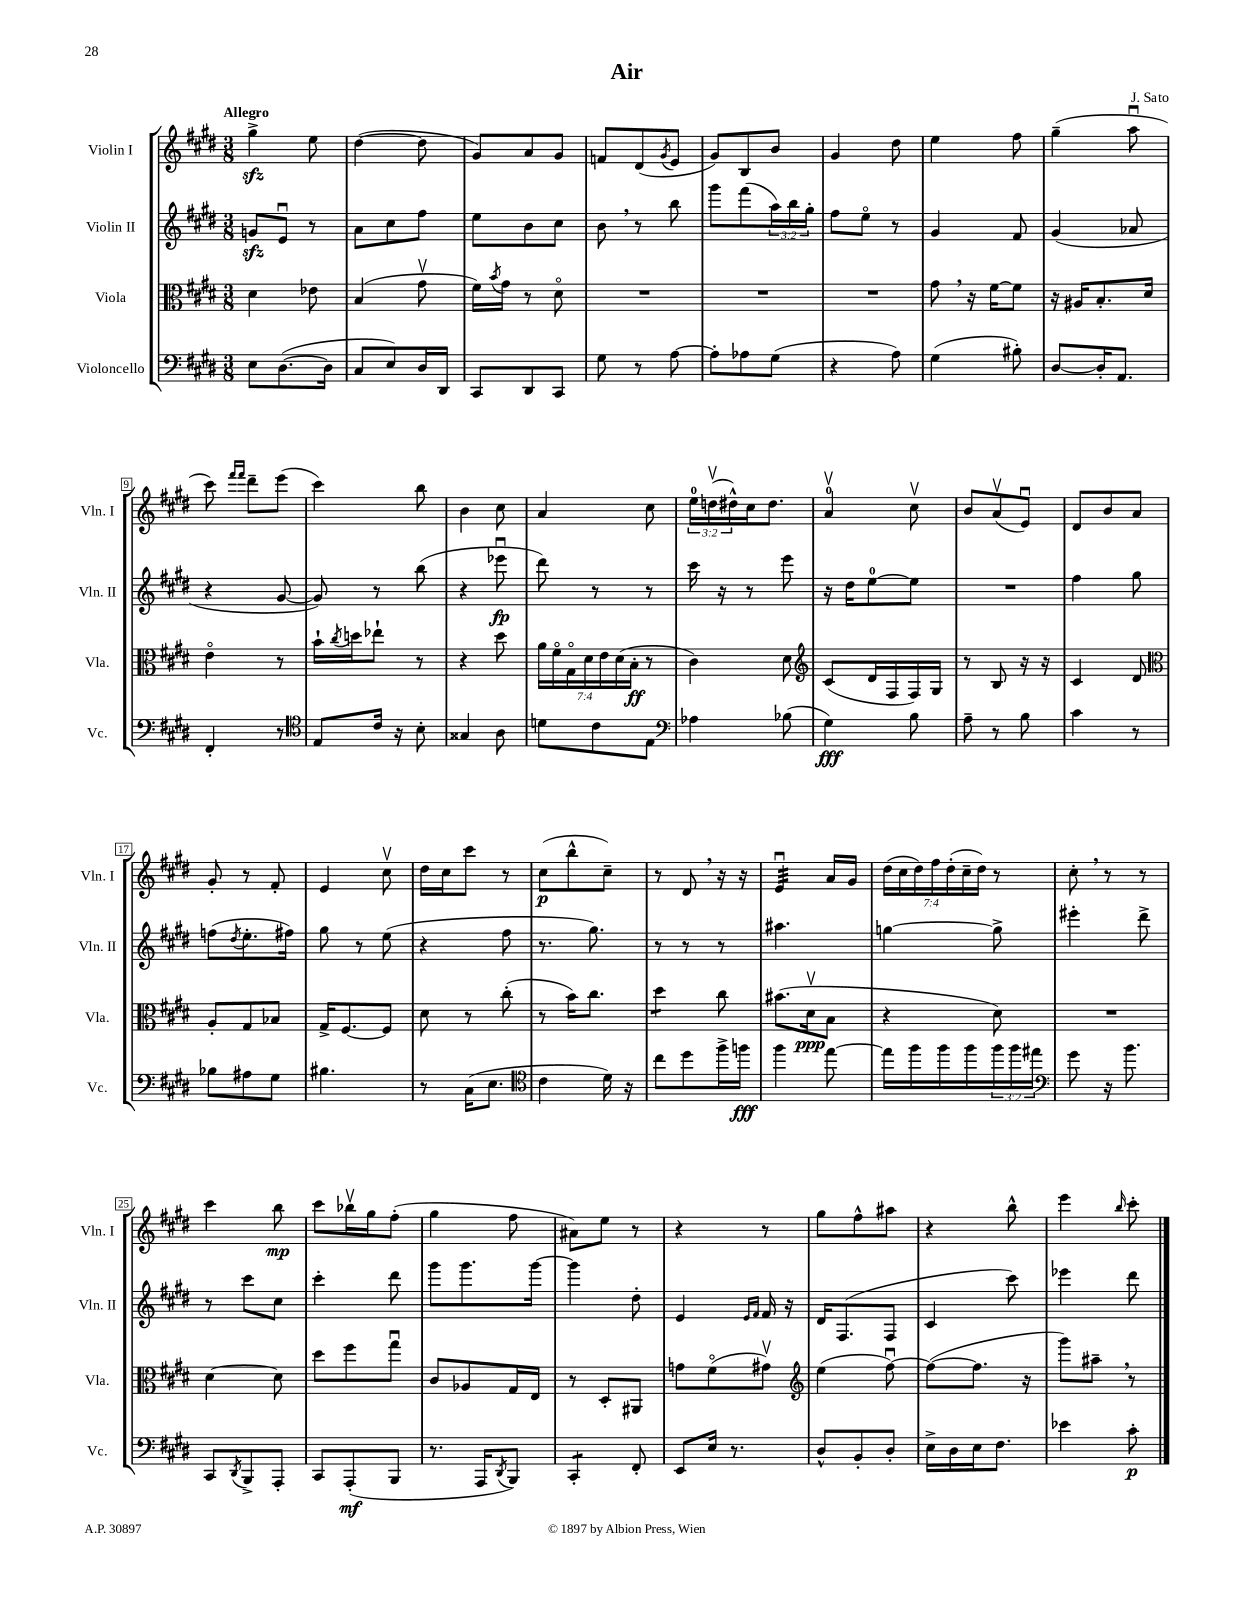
\header { title = "Air" composer = "J. Sato" }
<<
\new StaffGroup <<
\new Staff = "s0" \with { instrumentName = "Violin I" shortInstrumentName = "Vln. I" } {
    \clef treble \key e \major \numericTimeSignature \time 3/8 \override Staff.TupletNumber.text = #tuplet-number::calc-fraction-text \tempo "Allegro"
    gis''4->\sfz e''8 |
    dis''4~( dis''8 |
    gis'8) a'8 gis'8 |
    f'8 dis'8( \acciaccatura { gis'8 } e'8 |
    gis'8) b8 b'8 |
    gis'4 dis''8 |
    e''4 fis''8 |
    gis''4--( a''8\downbow |
    cis'''8) \grace { fis'''16 fis'''16 } dis'''8-- e'''8( |
    cis'''4) b''8 |
    b'4 cis''8 |
    a'4 cis''8 |
    \tuplet 3/2 { e''16-0 d''16\upbow( dis''16-^) } cis''16 dis''8. |
    a'4-0\upbow cis''8\upbow |
    b'8 a'8\upbow( e'8\downbow) |
    dis'8 b'8 a'8 |
    gis'8-. r8 fis'8-. |
    e'4 cis''8\upbow |
    dis''16 cis''16 cis'''8 r8 |
    cis''8\p( b''8-^ cis''8--) |
    r8 dis'8 \breathe r16 r16 |
    e'4:32\downbow a'16 gis'16 |
    \tuplet 7/4 { dis''16( cis''16 dis''16) fis''16 dis''16-.( cis''16-- dis''16) } r8 |
    cis''8-. \breathe r8 r8 |
    cis'''4 b''8\mp |
    cis'''8 bes''16\upbow gis''16 fis''8-.( |
    gis''4 fis''8 |
    ais'8) e''8 r8 |
    r4 r8 |
    gis''8 fis''8-^ ais''8 |
    r4 b''8-^ |
    e'''4 \grace { b''16 } cis'''8-. \bar "|." |
}
\new Staff = "s1" \with { instrumentName = "Violin II" shortInstrumentName = "Vln. II" } {
    \clef treble \key e \major \numericTimeSignature \time 3/8 \override Staff.TupletNumber.text = #tuplet-number::calc-fraction-text
    g'8\sfz e'8\downbow r8 |
    a'8 cis''8 fis''8 |
    e''8 b'8 cis''8 |
    b'8 \breathe r8 b''8 |
    gis'''8 fis'''8( \tuplet 3/2 { a''16) b''16 gis''16-. } |
    fis''8 e''8\flageolet r8 |
    gis'4 fis'8 |
    gis'4( aes'8 |
    r4 gis'8~ |
    gis'8) r8 b''8( |
    r4 ees'''8\downbow\fp |
    dis'''8) r8 r8 |
    cis'''16 r16 r8 e'''8 |
    r16 dis''16 e''8-0~ e''8 |
    R4. |
    fis''4 gis''8 |
    f''8( \acciaccatura { dis''8 } e''8.-. fis''16) |
    gis''8 r8 e''8( |
    r4 fis''8 |
    r8. gis''8.) |
    r8 r8 r8 |
    ais''4. |
    g''4~ g''8-> |
    eis'''4-. dis'''8-> |
    r8 cis'''8 cis''8 |
    cis'''4-. dis'''8 |
    gis'''8 gis'''8. gis'''16~ |
    gis'''4 dis''8-. |
    e'4 \grace { e'16 fis'16 } fis'16 r16 |
    dis'16 fis8.( fis8 |
    cis'4 cis'''8) |
    ees'''4 dis'''8 \bar "|." |
}
\new Staff = "s2" \with { instrumentName = "Viola" shortInstrumentName = "Vla." } {
    \clef alto \key e \major \numericTimeSignature \time 3/8 \override Staff.TupletNumber.text = #tuplet-number::calc-fraction-text
    dis'4 ees'8 |
    b4( gis'8\upbow |
    fis'16) \acciaccatura { b'8 } gis'16 r8 dis'8\flageolet |
    R4. |
    R4. |
    R4. |
    gis'8 \breathe r16 fis'16~ fis'8 |
    r16 ais16 b8.-. dis'16 |
    e'4\flageolet r8 |
    b'16-! \acciaccatura { cis''8 } d''16 ees''8-! r8 |
    r4 dis''8 |
    \tuplet 7/4 { a'16 fis'16\flageolet gis16\flageolet dis'16 e'16 dis'16( b16-.\ff } r8 |
    cis'4) dis'8 |
    \clef treble cis'8( dis'16 fis16 fis16) gis16 |
    r8 b8 r16 r16 |
    cis'4 dis'8 |
    \clef alto a8-. gis8 bes8 |
    gis16-> fis8.~ fis8 |
    dis'8 r8 cis''8-.( |
    r8 b'16) cis''8. |
    dis''4:8 cis''8 |
    bis'8.( dis'16\upbow\ppp b8 |
    r4 dis'8) |
    R4. |
    dis'4~ dis'8 |
    dis''8 fis''8 gis''8\downbow |
    cis'8 aes8 gis16 e16 |
    r8 dis8-. ais,8 |
    g'8 fis'8\flageolet( gis'8\upbow) |
    \clef treble e''4( fis''8~\downbow) |
    fis''8~( fis''8. r16 |
    gis'''8) ais''8-- \breathe r8 \bar "|." |
}
\new Staff = "s3" \with { instrumentName = "Violoncello" shortInstrumentName = "Vc." } {
    \clef bass \key e \major \numericTimeSignature \time 3/8 \override Staff.TupletNumber.text = #tuplet-number::calc-fraction-text
    e8 dis8.~( dis16 |
    cis8 e8) dis16 dis,16 |
    cis,8 dis,8 cis,8 |
    gis8 r8 a8~ |
    a8-. aes8 gis8( |
    r4 a8) |
    gis4( bis8-.) |
    dis8~ dis16-. a,8. |
    fis,4-. r8 |
    \clef tenor e8 cis'16 r16 b8-. |
    gisis4 a8 |
    d'8 cis'8 e8 |
    \clef bass aes4 bes8( |
    gis4\fff) b8 |
    a8-- r8 b8 |
    cis'4 r8 |
    bes8 ais8 gis8 |
    bis4. |
    r8 cis16( e8. |
    \clef tenor cis'4 dis'16) r16 |
    cis''8 dis''8 fis''16-> f''16\fff |
    fis''4 e''8~ |
    e''16 fis''16 fis''16 fis''16 \tuplet 3/2 { fis''16 fis''16 eis''16 } |
    \clef bass gis'8 r16 b'8. |
    cis,8 \acciaccatura { dis,8 } b,,8-> a,,8-. |
    cis,8 a,,8-.\mf( b,,8 |
    r8. a,,16 \acciaccatura { dis,8 } b,,8) |
    cis,4:8-. fis,8-. |
    e,8 e16 r8. |
    dis8-^ b,8-. dis8-. |
    e16-> dis16 e16 fis8. |
    ees'4 cis'8-.\p \bar "|." |
}
>>
>>
\layout { \context { \Score \override BarNumber.stencil = #(make-stencil-boxer 0.1 0.3 ly:text-interface::print) } }
